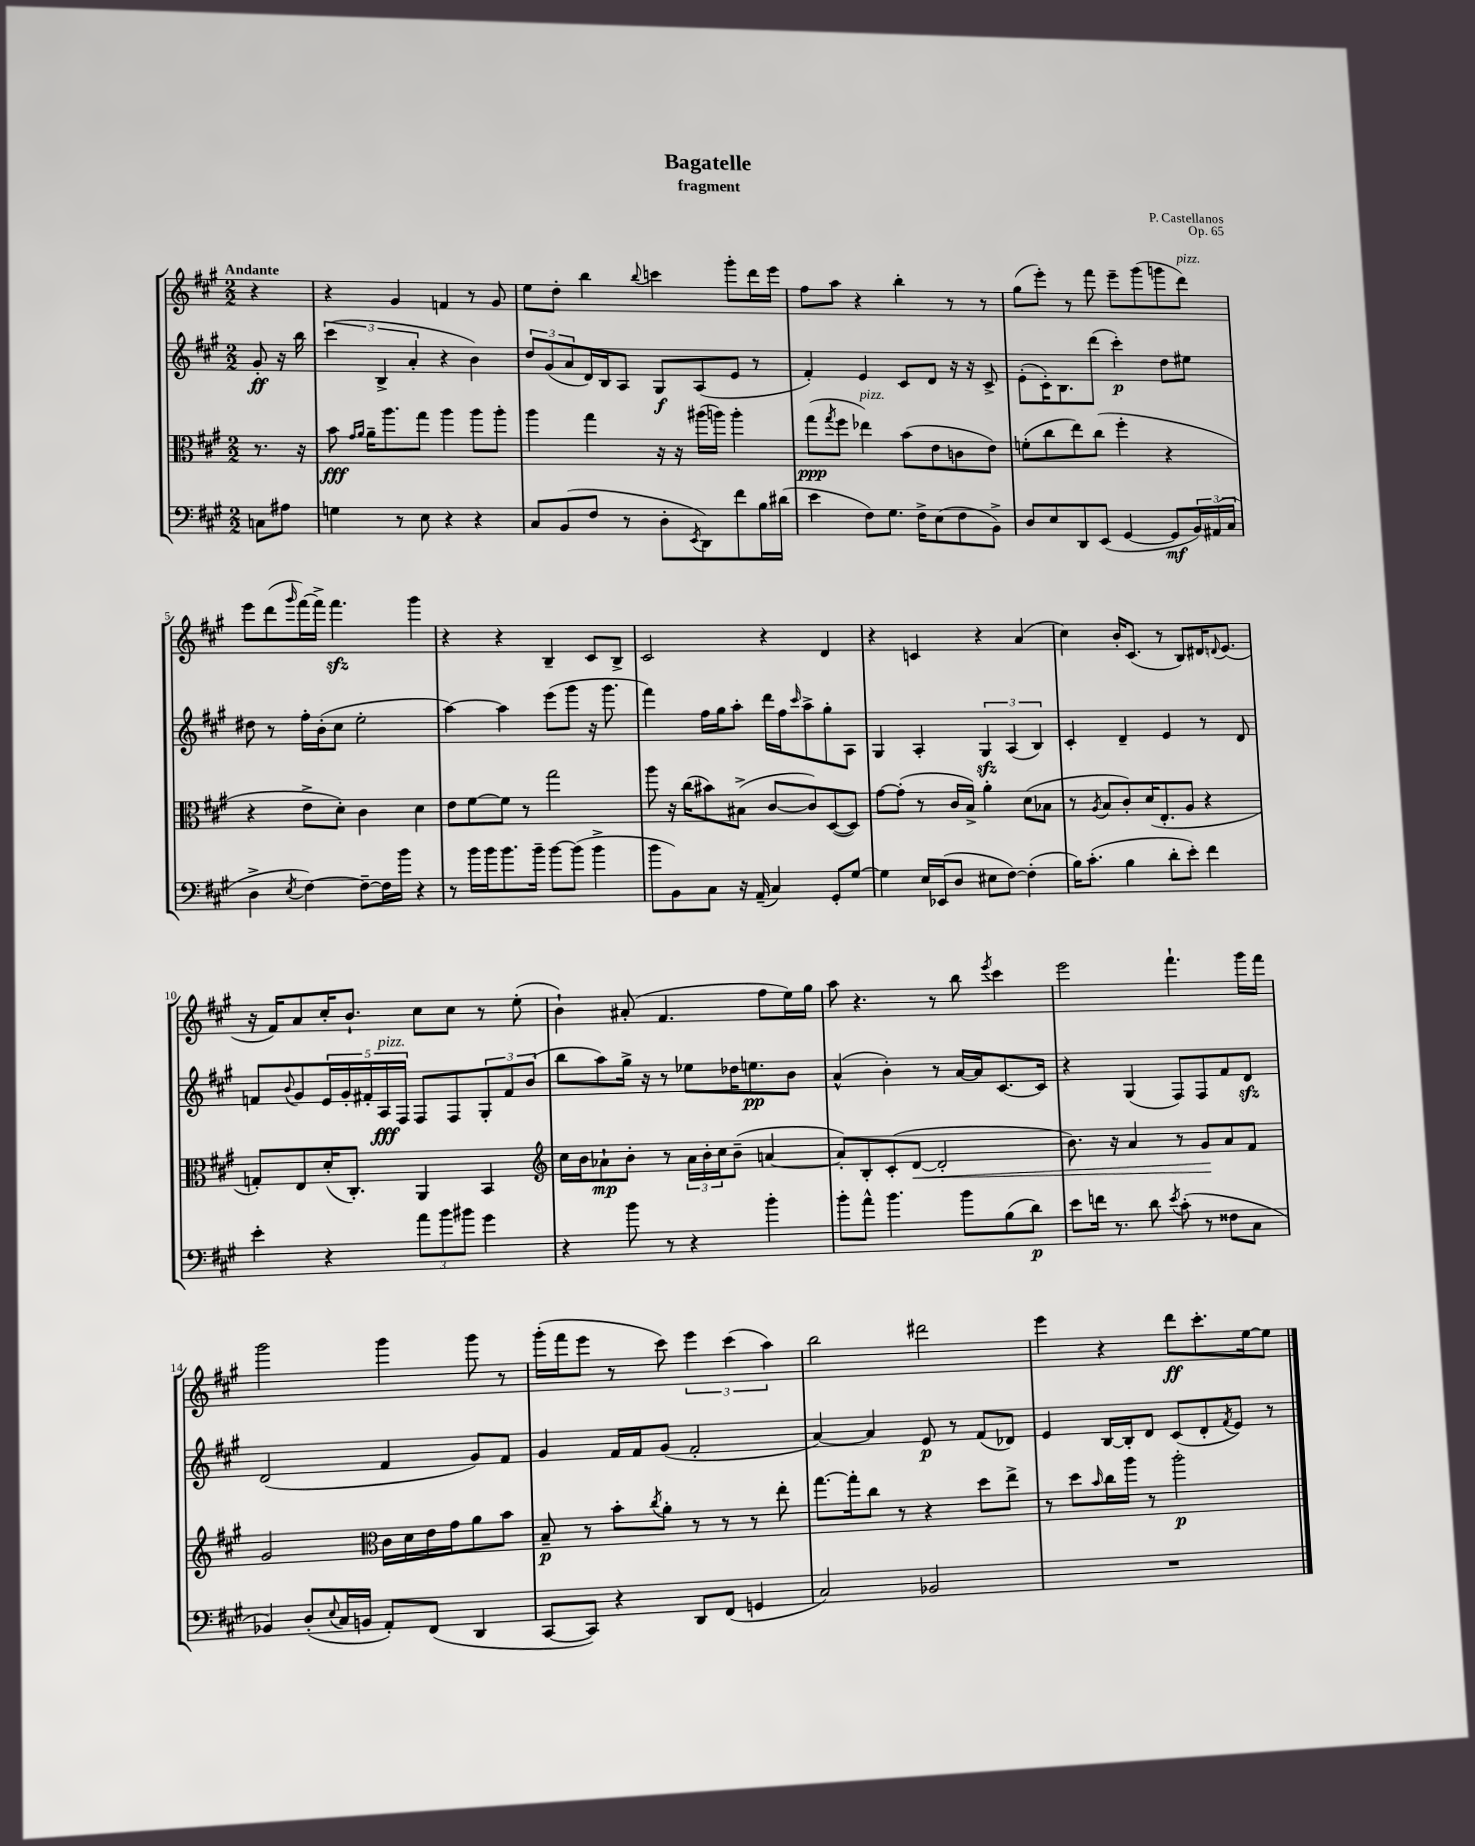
\header { title = "Bagatelle" composer = "P. Castellanos" subtitle = "fragment" opus = "Op. 65" }
<<
\new StaffGroup <<
\new Staff = "s0" {
    \clef treble \key a \major \numericTimeSignature \time 2/2 \partial 4 \tempo "Andante"
    r4 |
    r4 gis'4 f'4 r8 gis'8 |
    e''8 d''8-. b''4 \appoggiatura { b''8 } c'''4 gis'''8-. d'''16 e'''16 |
    fis''8 a''8 r4 b''4-. r8 r8 |
    gis''8( e'''8-.) r8 fis'''8 e'''8-- gis'''8( g'''8 d'''8^\markup { \italic "pizz." }) |
    e'''8 d'''8( \grace { gis'''16 } fis'''16~) fis'''16-> fis'''4.\sfz gis'''4 |
    r4 r4 b4-- cis'8 b8-> |
    cis'2 r4 d'4 |
    r4 c'4 r4 a'4( |
    cis''4) b'16-. cis'8.( r8 b8) dis'16 \appoggiatura { d'8 } e'8.( |
    r16 fis'16) a'8 cis''16-. b'8.-! cis''8 cis''8 r8 e''8-.( |
    b'4-!) ais'8-.( fis'4. fis''8 e''16) gis''16 |
    a''8 r4. r8 b''8 \acciaccatura { e'''8 } cis'''4 |
    e'''2 fis'''4.-! gis'''16 fis'''16 |
    gis'''2 gis'''4 gis'''8 r8 |
    gis'''16-.( fis'''16 e'''8 r8 cis'''8) \tuplet 3/2 { e'''4 cis'''4( a''4) } |
    b''2 dis'''2 |
    e'''4 r4 d'''8\ff cis'''8.-. e''16~ e''8 \bar "|." |
}
\new Staff = "s1" {
    \clef treble \key a \major \numericTimeSignature \time 2/2 \partial 4
    gis'8-.\ff r16 b''16 |
    \tuplet 3/2 { cis'''4( b4-> a'4-. } r4 b'4) |
    \tuplet 3/2 { d''8 gis'8( a'8 } d'16) b16 a8 gis8\f a8( e'8 r8 |
    fis'4-.) e'4 cis'8 d'8 r16 r16 cis'8-> |
    e'8-.( cis'16-.) b8. d'''8( cis'''4-.\p) d''8 eis''8 |
    dis''8 r8 fis''16-. b'16-.( cis''8 e''2-. |
    a''4~) a''4 e'''8( gis'''8 r16 gis'''8. |
    fis'''4) fis''16 gis''16 a''8-. d'''16 fis''16 \grace { cis'''16 } a''8-> gis''8-. a8 |
    gis4 a4-. \tuplet 3/2 { gis4\sfz a4( b4) } |
    cis'4-. d'4-- e'4 r8 d'8 |
    f'8 \appoggiatura { b'8 } gis'8 \tuplet 5/4 { e'16 gis'16-. fis'16-. a16\fff^\markup { \italic "pizz." } fis16 } fis8 fis8 \tuplet 3/2 { gis8-. fis'8 b'8( } |
    b''8 a''8) gis''16-> r16 r8 ees''8 des''16 e''8.\pp b'8 |
    a'4-^( b'4-.) r8 a'16~ a'16 cis'8.~ cis'16 |
    r4 gis4( fis8) fis8 fis'8 d'8\sfz |
    d'2( fis'4 gis'8) fis'8 |
    gis'4 fis'16 fis'16 gis'8( fis'2-. |
    a'4~) a'4 e'8\p r8 fis'8( des'8) |
    e'4 b16~ b16-. d'8 cis'8( d'8-. \acciaccatura { fis'8 } e'8) r8 \bar "|." |
}
\new Staff = "s2" {
    \clef alto \key a \major \numericTimeSignature \time 2/2 \partial 4
    r8. r16 |
    b'8\fff \grace { gis'16 a'16 } a'16-- a''8. gis''8 a''4 a''8 a''8-. |
    a''4 gis''4 r16 r16 ais''16( a''16) a''4-. |
    gis''8\ppp( \acciaccatura { gis''8 } fis''8 ees''4^\markup { \italic "pizz." }) b'8( e'8 c'8 e'8) |
    f'8-.( cis''8 e''8) cis''8( fis''4-. r4 |
    r4 e'8-> d'8-.) cis'4 d'4 |
    e'8 fis'8~ fis'8 r8 gis''2 |
    a''8 r16 cis''16( bis'8) bis8->( cis'8~ cis'8) d8~( d8) |
    gis'8~ gis'8-.( r8 cis'16 b16->) a'4-. d'8( bes8 |
    r8 \acciaccatura { a8 } b8 cis'8-.) d'16( e8.-. a8 r4 |
    g8-.) e8 d'16-.( cis8.-.) a,4 b,4 |
    \clef treble cis''16 b'16 aes'8-!\mp b'8-. r8 \tuplet 3/2 { aes'16 b'16-. cis''16 } b'8--( a'4~ |
    a'8-.) b8-. cis'8-.( d'8~\< d'2-. |
    b'8.) r16 a'4 r8 gis'8\! a'8 fis'8 |
    gis'2 \clef alto cis'16 d'16 e'16 gis'16 a'8 b'8 |
    b8--\p r8 b'8-. \acciaccatura { cis''8 } a'8-. r8 r8 r8 e''8-. |
    gis''8.~ gis''16-. cis''8 r8 r4 d''8 e''8-> |
    r8 d''8 \grace { b'16 } cis''16 a''16 r8 a''2-.\p \bar "|." |
}
\new Staff = "s3" {
    \clef bass \key a \major \numericTimeSignature \time 2/2 \partial 4
    c8 ais8 |
    g4 r8 e8 r4 r4 |
    cis8 b,8( fis8 r8 d8-. \acciaccatura { e,8 } d,8) fis'8 b16 dis'16( |
    e'4 fis8) gis8. fis16-> e8( fis8 b,8->) |
    d8 e8 d,8 e,8( gis,4~ gis,8\mf \tuplet 3/2 { b,16) ais,16( cis16 } |
    d4-> \acciaccatura { e8 } fis4~) fis8~-- fis16 b'16 r4 |
    r8 b'16 b'16 b'8. b'16-- b'8~ b'8( b'4-> |
    b'8 b,8) cis8 r16 a,16--( cis4) gis,8-. gis8~ |
    gis4 e16 ees,16( d8 eis8 fis8~) fis4-.( |
    b16) cis'8.-.( b4 d'8-. e'8-.) fis'4 |
    e'4-. r4 \tuplet 3/2 { a'8 b'8 bis'8 } gis'4 |
    r4 b'8 r8 r4 b'4-. |
    b'8-. a'8-^ b'4. b'8 b8( d'8\p) |
    e'8 f'16 r8. d'8 \acciaccatura { e'8 } cis'8-.( r8 fisis8 cis8 |
    bes,4) d8-.( \appoggiatura { e8 } cis16 b,16 a,8-.) fis,8( d,4 |
    cis,8~ cis,8) r4 d,8 fis,8( g,4 |
    cis2) bes,2 |
    R1 \bar "|." |
}
>>
>>
